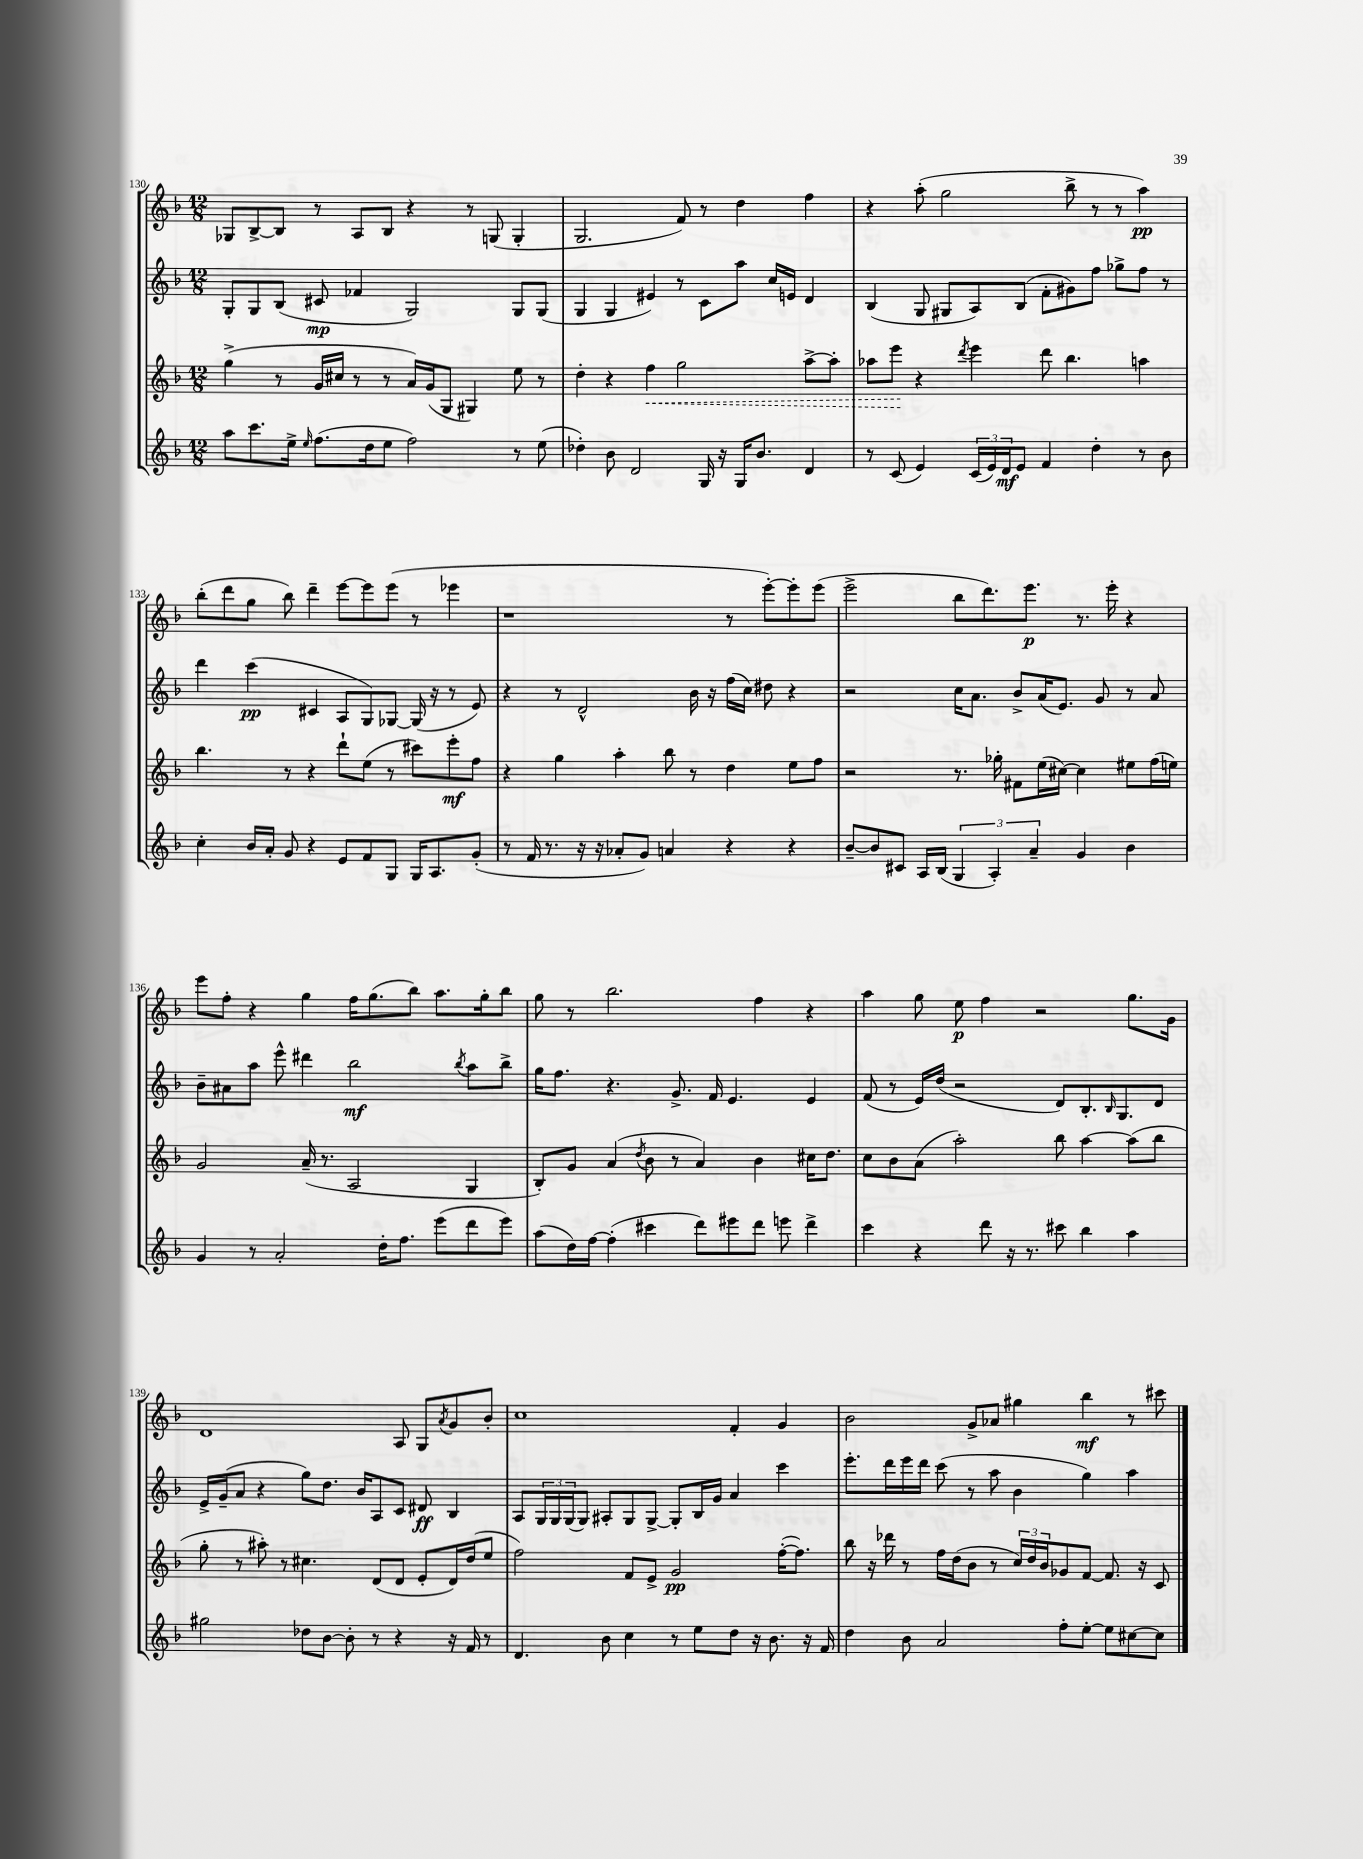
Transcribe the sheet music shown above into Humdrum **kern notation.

**kern	**kern	**kern	**kern
*staff4	*staff3	*staff2	*staff1
*clefG2	*clefG2	*clefG2	*clefG2
*k[b-]	*k[b-]	*k[b-]	*k[b-]
*M12/8	*M12/8	*M12/8	*M12/8
8aa\L	(4gg^\	8G'/L	8G-/L
8.ccc\	.	8G/	[8B-^/
.	8r	(8B-/J	8B-/]J
16ee^\Jk	.	.	.
16qqee/	.	.	.
(8.ff\L	16g/LL	8c#/	8r
.	16cc#/JJ	.	.
.	8r	4f-/	8A/L
16dd\k	.	.	.
8ee\J	8r	.	8B-/J
2ff\)	16a/LL)	2G/)	4r
.	(16g/J	.	.
.	8G/J	.	.
.	4G#/)	.	8r
.	.	.	(8G/
8r	8ee\	8G/L	4G'/
(8ee\	8r	(8G/J	.
=	=	=	=
4dd-'\)	4dd'\	4G/	2.G/
8b-\	4r	4G/	.
2d/	.	.	.
.	4ff\	4e#/)	.
.	2gg\	8r	8f/)
16G/	.	8c\L	8r
16r	.	.	.
16G/LK	.	8aa\J	4dd\
8.b-/J	.	.	.
.	.	16cc/LL	.
.	.	16e/JJ	.
4d/	[8aa^\L	4d/	4ff\
.	8aa'\]J	.	.
=	=	=	=
8r	8aa-\L	(4B-/	4r
(8c/	8eee\J	.	.
4e/)	4r	8G/	(8aa'\
.	.	8G#/L	2gg\
.	8qddd/	.	.
(24c/LL	4eee\	8A/)	.
24e/)	.	.	.
24d/J	.	.	.
8e/J	.	(8B-/J	.
4f/	8ddd\	8f'\L	.
.	4.bb-\	8g#\)	8bb-^\
4dd'\	.	8ff\J	8r
.	.	8gg-^\L	8r
8r	4aa\	8ff\J	4aa\)
8b-\	.	8r	.
=	=	=	=
4cc'\	4.bb-\	4ddd\	(8bb-'\L
.	.	.	8ddd\
16b-/LL	.	(4ccc\	8gg\J
16a'/JJ	.	.	.
8g/	8r	.	8bb-\)
4r	4r	4c#/	4ddd~\
8e/L	8ddd`\L	8A/L	[8eee\L
8f/	(8ee\J	8G/)	8eee\]
8G/J	8r	[8G-/J	(8eee\J
16G/LK	8ccc#\L)	(16G-/]	8r
8.A/	.	16r	.
.	8eee'\	8r	4eee-\
(8g'/J	8ff\J	8e/)	.
=	=	=	=
8r	4r	4r	1r
16f/	.	.	.
8.r	.	.	.
.	4gg\	8r	.
16r	.	2d^^/	.
16r	.	.	.
8a-'/L	4aa'\	.	.
8g/J)	.	.	.
4a/	8bb-\	.	.
.	8r	16b-\	.
.	.	16r	.
4r	4dd\	(16ff\LL	8r
.	.	16cc\JJ)	.
.	.	8dd#\	[8eee'\L)
4r	8ee\L	4r	8eee'\]
.	8ff\J	.	(8eee\J
=	=	=	=
[8b-~/L	2r	2r	2eee^\
8b-/]	.	.	.
8c#/J	.	.	.
16A/LL	.	.	.
(16B-/JJ	.	.	.
6G/	8.r	16cc\LK	8bb-\L
.	.	8.a\J	.
.	.	.	8.ddd\)
6A'/)	.	.	.
.	16gg-'\	.	.
.	8f#\L	8b-^/L	.
.	.	.	8.eee\J
6a~/	.	.	.
.	(16ee\L	(16a/K	.
.	[16cc#\JJ)	8.e/J)	.
4g/	4cc#\]	.	8.r
.	.	8g/	.
.	.	.	16eee'\
4b-\	8ee#\L	8r	4r
.	(16ff\L	8a/	.
.	16ee\JJ)	.	.
=	=	=	=
4g/	2g/	8b-~\L	8eee\L
.	.	8a#\	8ff'\J
8r	.	8aa\J	4r
2a'/	.	8eee^^\	.
.	(16a~/	4ddd#\	4gg\
.	8.r	.	.
.	2A/	2bb-\	16ff\LK
.	.	.	(8.gg\
16dd'\LK	.	.	.
8.ff\J	.	.	.
.	.	.	8bb-\J)
(8eee\L	.	.	8.aa\L
.	.	8qbb-/	.
8ddd\	4G/	8aa\L	.
.	.	.	16gg'\k
8eee\J)	.	8bb-^\J	8bb-\J
=	=	=	=
(8aa\L	8B-'/L)	16gg\LK	8gg\
.	.	8.ff\J	.
16dd\L)	8g/J	.	8r
[16ff\JJ	.	.	.
(4ff'\]	(4a/	4.r	2.bb-\
.	8qdd/	.	.
4ccc#\	8b-\	.	.
.	8r	8.g^/	.
8ddd\L)	4a/)	.	.
.	.	16f/	.
8eee#\	.	4.e/	.
8ddd\J	4b-\	.	4ff\
8eee\	.	.	.
4ddd^\	16cc#\LK	4e/	4r
.	8.dd\J	.	.
=	=	=	=
4ccc\	8cc\L	(8f/	4aa\
.	8b-\	8r	.
4r	(8a\J	16e/LL)	8gg\
.	.	(16dd/JJ	.
.	2aa'\)	2r	8ee\
8ddd\	.	.	4ff\
16r	.	.	.
8.r	.	.	.
.	.	.	2r
8ccc#\	8bb-\	8d/L)	.
4bb-\	[4aa\	8.B-'/	.
.	.	16qqB-/	.
.	.	8.G/	.
4aa\	(8aa\]L	.	8.gg\L
.	8bb-\J	8d/J	.
.	.	.	16g\Jk
=	=	=	=
2gg#\	8gg'\	16e^/LL	1d
.	.	(16g~/J	.
.	8r	8a/J	.
.	8aa#'\)	4r	.
.	8r	.	.
8dd-\L	4.cc#\	8gg\L)	.
[8b-\J	.	8.dd\J	.
8b-'\]	.	.	.
.	.	16b-/LK	.
8r	(8d/L	8A/	.
4r	8d/J	8c/J	8A/
.	8e'/L	8d#/	8G/L
.	.	.	8qa/
16r	16d/L)	4B-/	8g/
16f/	(16dd/J	.	.
8r	8ee/J	.	8b-'/J
=	=	=	=
4.d/	2ff\)	8A/L	1cc
.	.	24G/L	.
.	.	24G/	.
.	.	(24G/J	.
.	.	8G/J)	.
8b-\	.	8A#'/L	.
4cc\	8f/L	8G/	.
.	8e^/J	[8G^/J	.
8r	2g/	8G'/]L	.
8ee\L	.	16B-/L	.
.	.	16g/JJ	.
8dd\J	.	4a/	4f'/
16r	.	.	.
8.b-\	.	.	.
.	([16ff'\LK	4ccc\	4g/
.	8.ff\]J)	.	.
16r	.	.	.
16f/	.	.	.
=	=	=	=
4dd\	8bb-\	8.eee'\L	2b-\
.	16r	.	.
.	16ddd-\	16ddd\L	.
8b-\	8r	16eee\	.
.	.	16ddd\JJ	.
2a/	16ff\LL	(8ccc\	.
.	(16dd\J	.	.
.	8b-\J	8r	8g^/L
.	8r	8aa\	8a-/J
.	24cc/LL)	4b-\	4gg#\
.	24dd/	.	.
.	24b-/J	.	.
8ff'\L	8g-/	.	.
[8ee'\J	[8f/J	4gg\)	4bb-\
8ee\]L	8.f/]	.	.
[8cc#\	.	4aa\	8r
.	16r	.	.
8cc#\]J	8c/	.	8ccc#\
==	==	==	==
*-	*-	*-	*-
